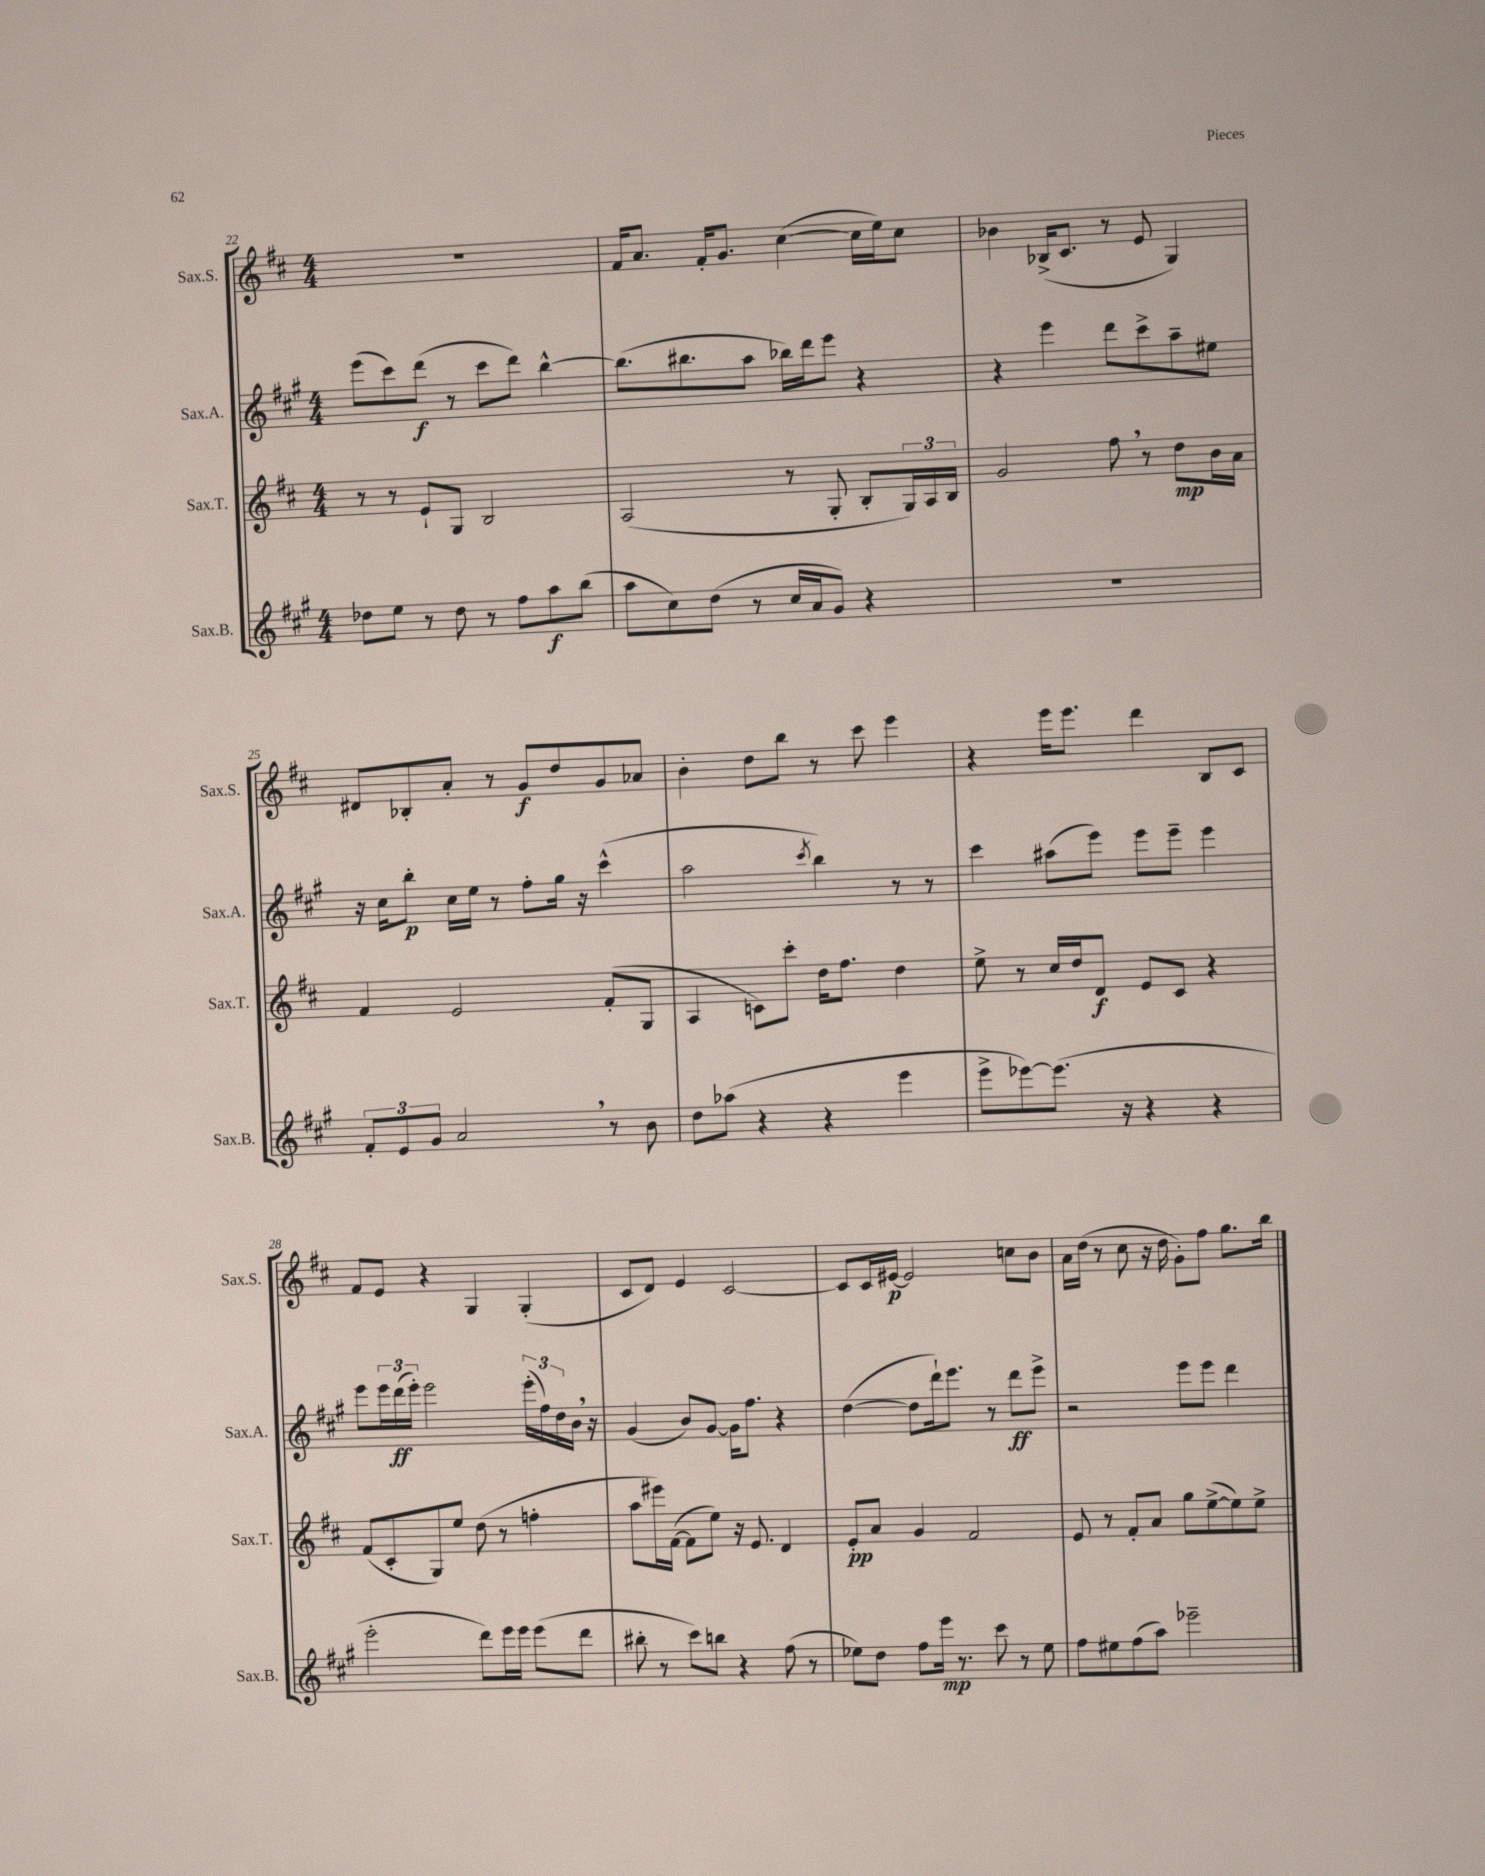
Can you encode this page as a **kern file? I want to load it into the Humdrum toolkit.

**kern	**kern	**kern	**kern
*staff4	*staff3	*staff2	*staff1
*clefG2	*clefG2	*clefG2	*clefG2
*k[f#c#g#]	*k[f#c#]	*k[f#c#g#]	*k[f#c#]
*M4/4	*M4/4	*M4/4	*M4/4
8dd-	8r	(8eee	1r
8ee	8r	8ccc#)	.
8r	8e`	(8ddd	.
8dd-	8G	8r	.
8r	2B	8ccc#	.
8ff#	.	8ddd)	.
8aa	.	[4bb^^	.
(8bb	.	.	.
=	=	=	=
8aa	(2A	(8.bb]	16f#
.	.	.	8.a
8cc#)	.	.	.
.	.	8.bb#	.
(8dd	.	.	16f#'
.	.	.	8.g
8r	.	8aa	.
16cc#	8r	16bb-)	([4cc#
16a	.	16ddd	.
8g#)	8G'	8eee	.
4r	8B'	4r	16cc#]
.	.	.	16ee)
.	24G)	.	8cc#
.	24A	.	.
.	24B	.	.
=	=	=	=
1r	2g	4r	4b-
.	.	4eee	(16B-^
.	.	.	8.c#
.	8ff#	8ddd	8r
.	8r	8ccc#^	8e
.	8dd	8aa~	4G)
.	16b	8ee#	.
.	16a	.	.
=	=	=	=
12f#'	4f#	16r	8d#
.	.	16cc#	.
12e	.	.	.
.	.	8bb'	8B-'
12g#	.	.	.
2a	2e	16cc#	8a'
.	.	16ee	.
.	.	8r	8r
.	.	8ff#'	8g
.	.	16gg#	8dd
.	.	16r	.
8r	(8f#'	(4ccc#^^	8g
8b	8G	.	8a-
=	=	=	=
8dd	4A	2aa	4b'
(8aa-	.	.	.
4r	8c)	.	8dd
.	8ccc#'	.	8bb
.	.	8qccc#	.
4r	16dd	4bb)	8r
.	8.ff#	.	.
.	.	.	8ccc#
4eee	4dd	8r	4eee
.	.	8r	.
=	=	=	=
8eee^	8ee^	4ccc#	4r
[8eee-)	8r	.	.
(8.eee-]	16cc#	(8aa#	16eee
.	16dd	.	8.eee
.	8d	8eee)	.
16r	.	.	.
4r	8e	8eee	4ddd
.	8c#	8eee~	.
4r	4r	4eee	8B
.	.	.	8c#
=	=	=	=
2eee'	(8f#	8eee	8f#
.	8c#'	24eee	8e
.	.	(24ddd	.
.	.	24eee')	.
.	8G)	2eee	4r
.	8ee	.	.
8ddd)	(8dd	.	4G
16eee	8r	.	.
16eee	.	.	.
(8eee	4ff'	(24eee'	(4G'
.	.	24ff#)	.
.	.	24dd	.
8ddd	.	16b	.
.	.	16r	.
=	=	=	=
8bb#'	8aa	(4g#	8c#
8r	16eee#)	.	8d)
.	([16f#	.	.
8ccc#)	8f#]	8b)	4e
8bb	8ee)	[8g#	.
4r	16r	16g#]	[2c#
.	8.e	8.ff#	.
(8ff#	4d	4r	.
8r	.	.	.
=	=	=	=
8ee-)	8e'	([4dd	8c#]
8dd	8a	.	16c#
.	.	.	[16e#
8ff#	4g	8dd]	2e#]
16eee	.	16ddd`)	.
8.r	.	8.eee	.
.	2f#	.	.
8ccc#	.	8r	.
8r	.	8ddd	8cc
8ee-	.	8eee^	8b
=	=	=	=
8ff#	8e	2r	16a
.	.	.	(16dd
8ee#	8r	.	8r
(8ff#	8f#'	.	8cc#
8aa)	8a	.	16r
.	.	.	16dd
2eee-~	8gg	8eee	8g')
.	([8ee^	8eee	8ff#
.	8ee])	4ddd	8.gg
.	8ee^	.	.
.	.	.	16bb
==	==	==	==
*-	*-	*-	*-
